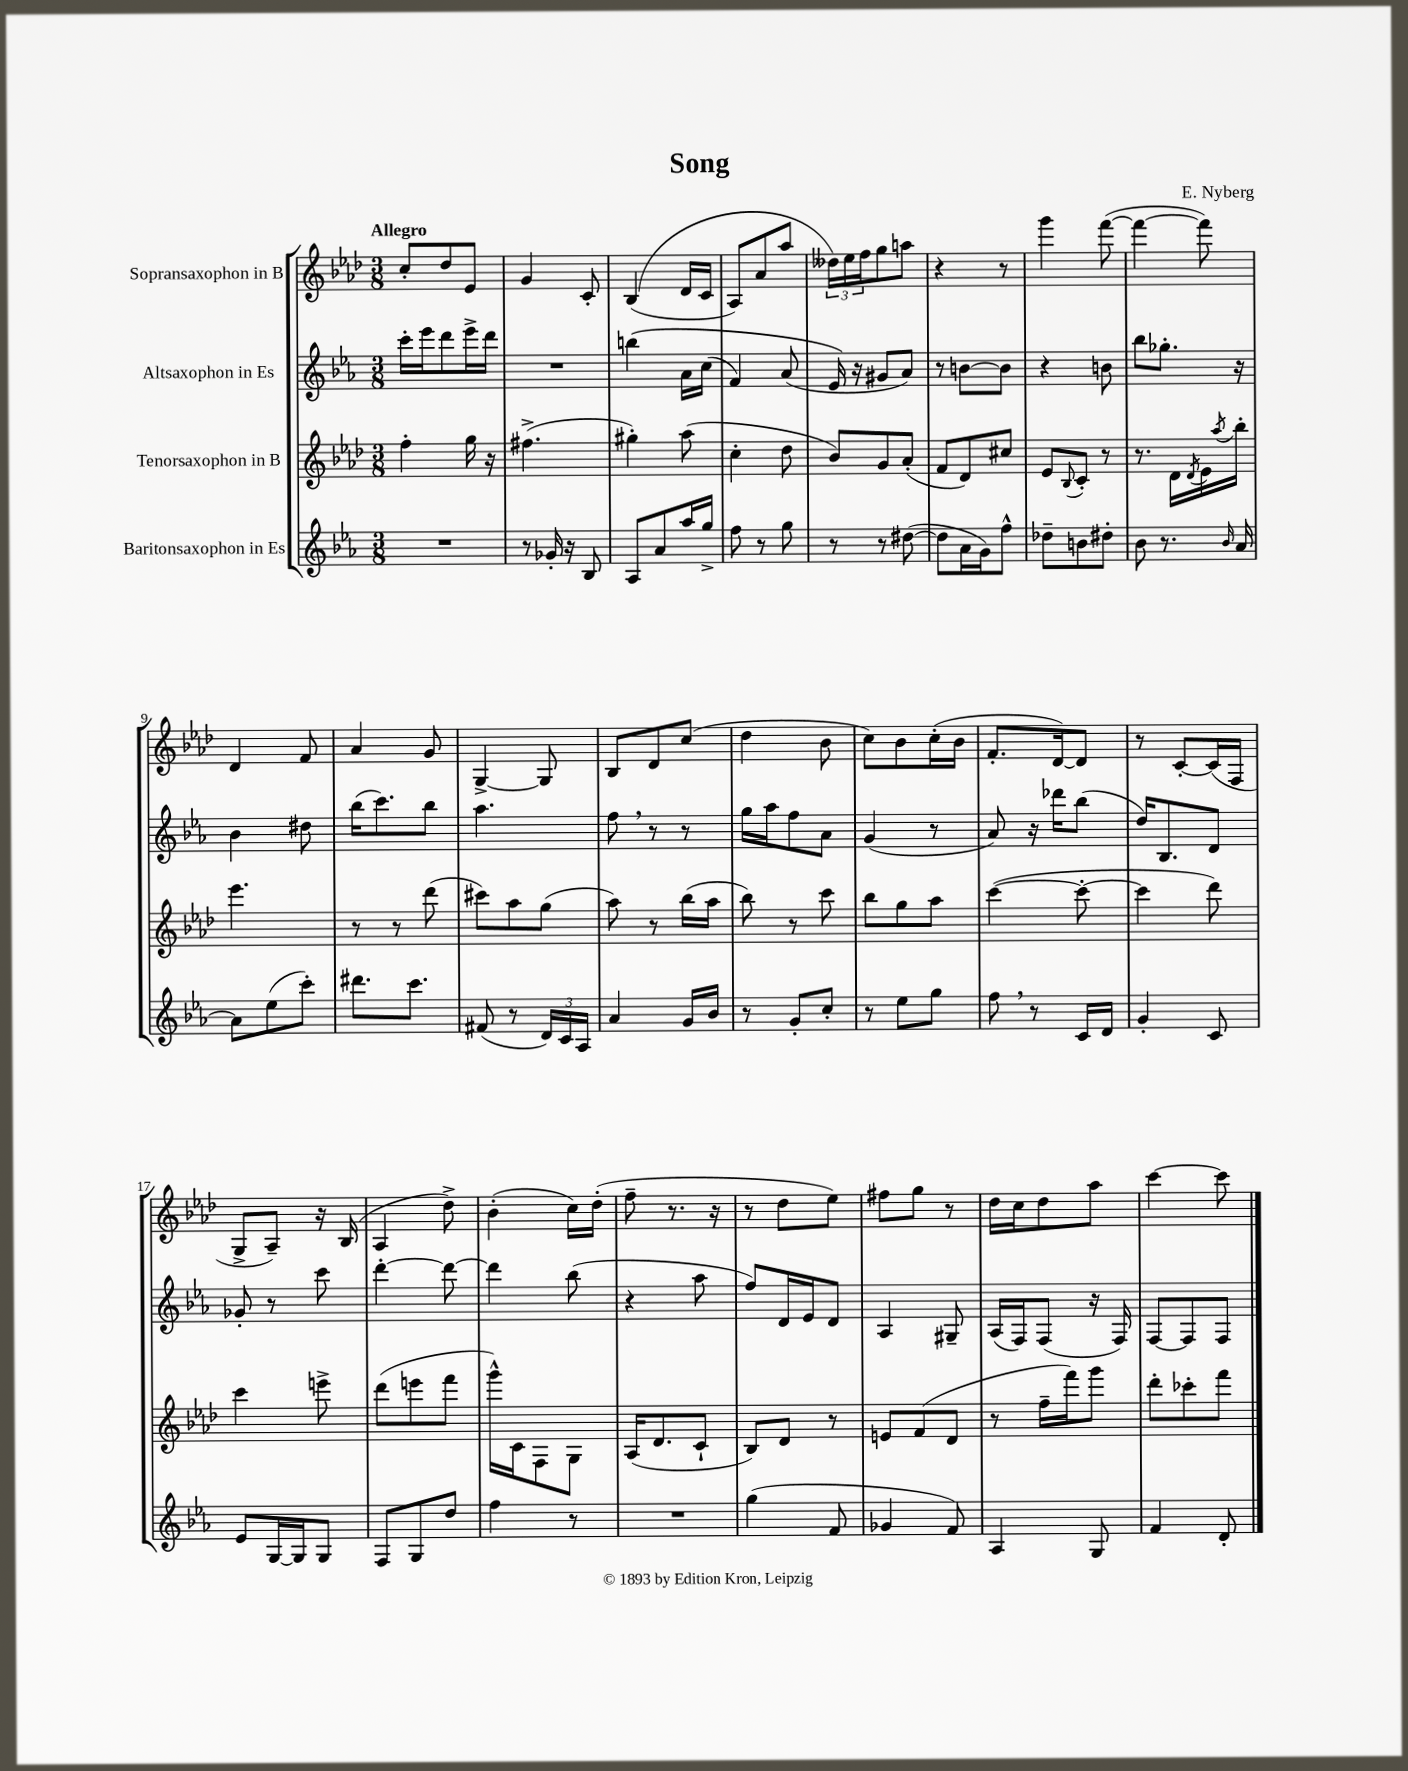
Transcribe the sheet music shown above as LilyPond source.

\header { title = "Song" composer = "E. Nyberg" }
<<
\new StaffGroup <<
\new Staff = "s0" \with { instrumentName = "Sopransaxophon in B" } {
    \clef treble \key aes \major \numericTimeSignature \time 3/8 \tempo "Allegro"
    c''8-. des''8 ees'8 |
    g'4 c'8-. |
    bes4(\( des'16 c'16 |
    aes8) aes'8 aes''8 |
    \tuplet 3/2 { deses''16\) ees''16 f''16 } g''8 a''8 |
    r4 r8 |
    g'''4 f'''8~( |
    f'''4~ f'''8) |
    des'4 f'8 |
    aes'4 g'8 |
    g4~-> g8 |
    bes8 des'8 c''8( |
    des''4 bes'8 |
    c''8) bes'8 c''16-.( bes'16 |
    f'8.-. des'16~) des'8 |
    r8 c'8~-. c'16( f16 |
    g8-> aes8--) r16 bes16( |
    aes4 des''8->) |
    bes'4-.( c''16) des''16-.( |
    f''8-- r8. r16 |
    r8 des''8 ees''8) |
    fis''8 g''8 r8 |
    des''16 c''16 des''8 aes''8 |
    c'''4~ c'''8 \bar "|." |
}
\new Staff = "s1" \with { instrumentName = "Altsaxophon in Es" } {
    \clef treble \key ees \major \numericTimeSignature \time 3/8
    c'''16-. ees'''16 d'''8 ees'''16-> d'''16 |
    R4. |
    b''4\( aes'16 c''16( |
    f'4) aes'8( |
    ees'16\) r16 gis'8 aes'8) |
    r8 b'8~ b'8 |
    r4 b'8 |
    bes''8 ges''8.-. r16 |
    bes'4 dis''8 |
    bes''16( c'''8.) bes''8 |
    aes''4. |
    f''8 \breathe r8 r8 |
    g''16 aes''16 f''8 aes'8 |
    g'4( r8 |
    aes'8) r16 des'''16 bes''8( |
    d''16) bes8. d'8 |
    ges'8-. r8 c'''8 |
    d'''4~-. d'''8~ |
    d'''4 bes''8( |
    r4 aes''8 |
    f''8) d'16 ees'16 d'8 |
    aes4 gis8-- |
    aes16( f16) f8( r16 f16) |
    f8~ f8 f8 \bar "|." |
}
\new Staff = "s2" \with { instrumentName = "Tenorsaxophon in B" } {
    \clef treble \key aes \major \numericTimeSignature \time 3/8
    f''4-. g''16 r16 |
    fis''4.->( |
    gis''4-.) aes''8( |
    c''4-. des''8 |
    bes'8) g'8 aes'8-.( |
    f'8 des'8) cis''8 |
    ees'8 \appoggiatura { bes8 } c'8-. r8 |
    r8. des'16 \acciaccatura { des'8 } ees'16 \acciaccatura { aes''8 } bes''16-. |
    ees'''4. |
    r8 r8 des'''8( |
    cis'''8) aes''8 g''8( |
    aes''8) r8 bes''16( aes''16 |
    bes''8) r8 c'''8 |
    bes''8 g''8 aes''8 |
    c'''4~( c'''8~-. |
    c'''4 des'''8) |
    c'''4 e'''8-> |
    des'''8( e'''8 f'''8 |
    g'''16-^) c'16 f8 g8 |
    aes16( des'8. c'8-! |
    bes8) des'8 r8 |
    e'8 f'8( des'8 |
    r8 f''16-- f'''16) g'''8 |
    des'''8-. ces'''8-. f'''8 \bar "|." |
}
\new Staff = "s3" \with { instrumentName = "Baritonsaxophon in Es" } {
    \clef treble \key ees \major \numericTimeSignature \time 3/8
    R4. |
    r8 ges'16-. r16 bes8 |
    aes8 aes'8 aes''16 g''16-> |
    f''8 r8 g''8 |
    r8 r8 dis''8~( |
    dis''8 aes'16 g'16) f''8-^ |
    des''8-- b'8 dis''8-. |
    bes'8 r8. \grace { bes'16 } aes'16~ |
    aes'8 ees''8( c'''8-.) |
    dis'''8. c'''8. |
    fis'8( r8 \tuplet 3/2 { d'16) c'16 aes16 } |
    aes'4 g'16 bes'16 |
    r8 g'8-. c''8-. |
    r8 ees''8 g''8 |
    f''8 \breathe r8 c'16 d'16 |
    g'4-. c'8 |
    ees'8 g16~ g16 g8 |
    f8 g8 d''8 |
    f''4 r8 |
    R4. |
    g''4( f'8 |
    ges'4 f'8) |
    aes4 g8 |
    f'4 d'8-. \bar "|." |
}
>>
>>
